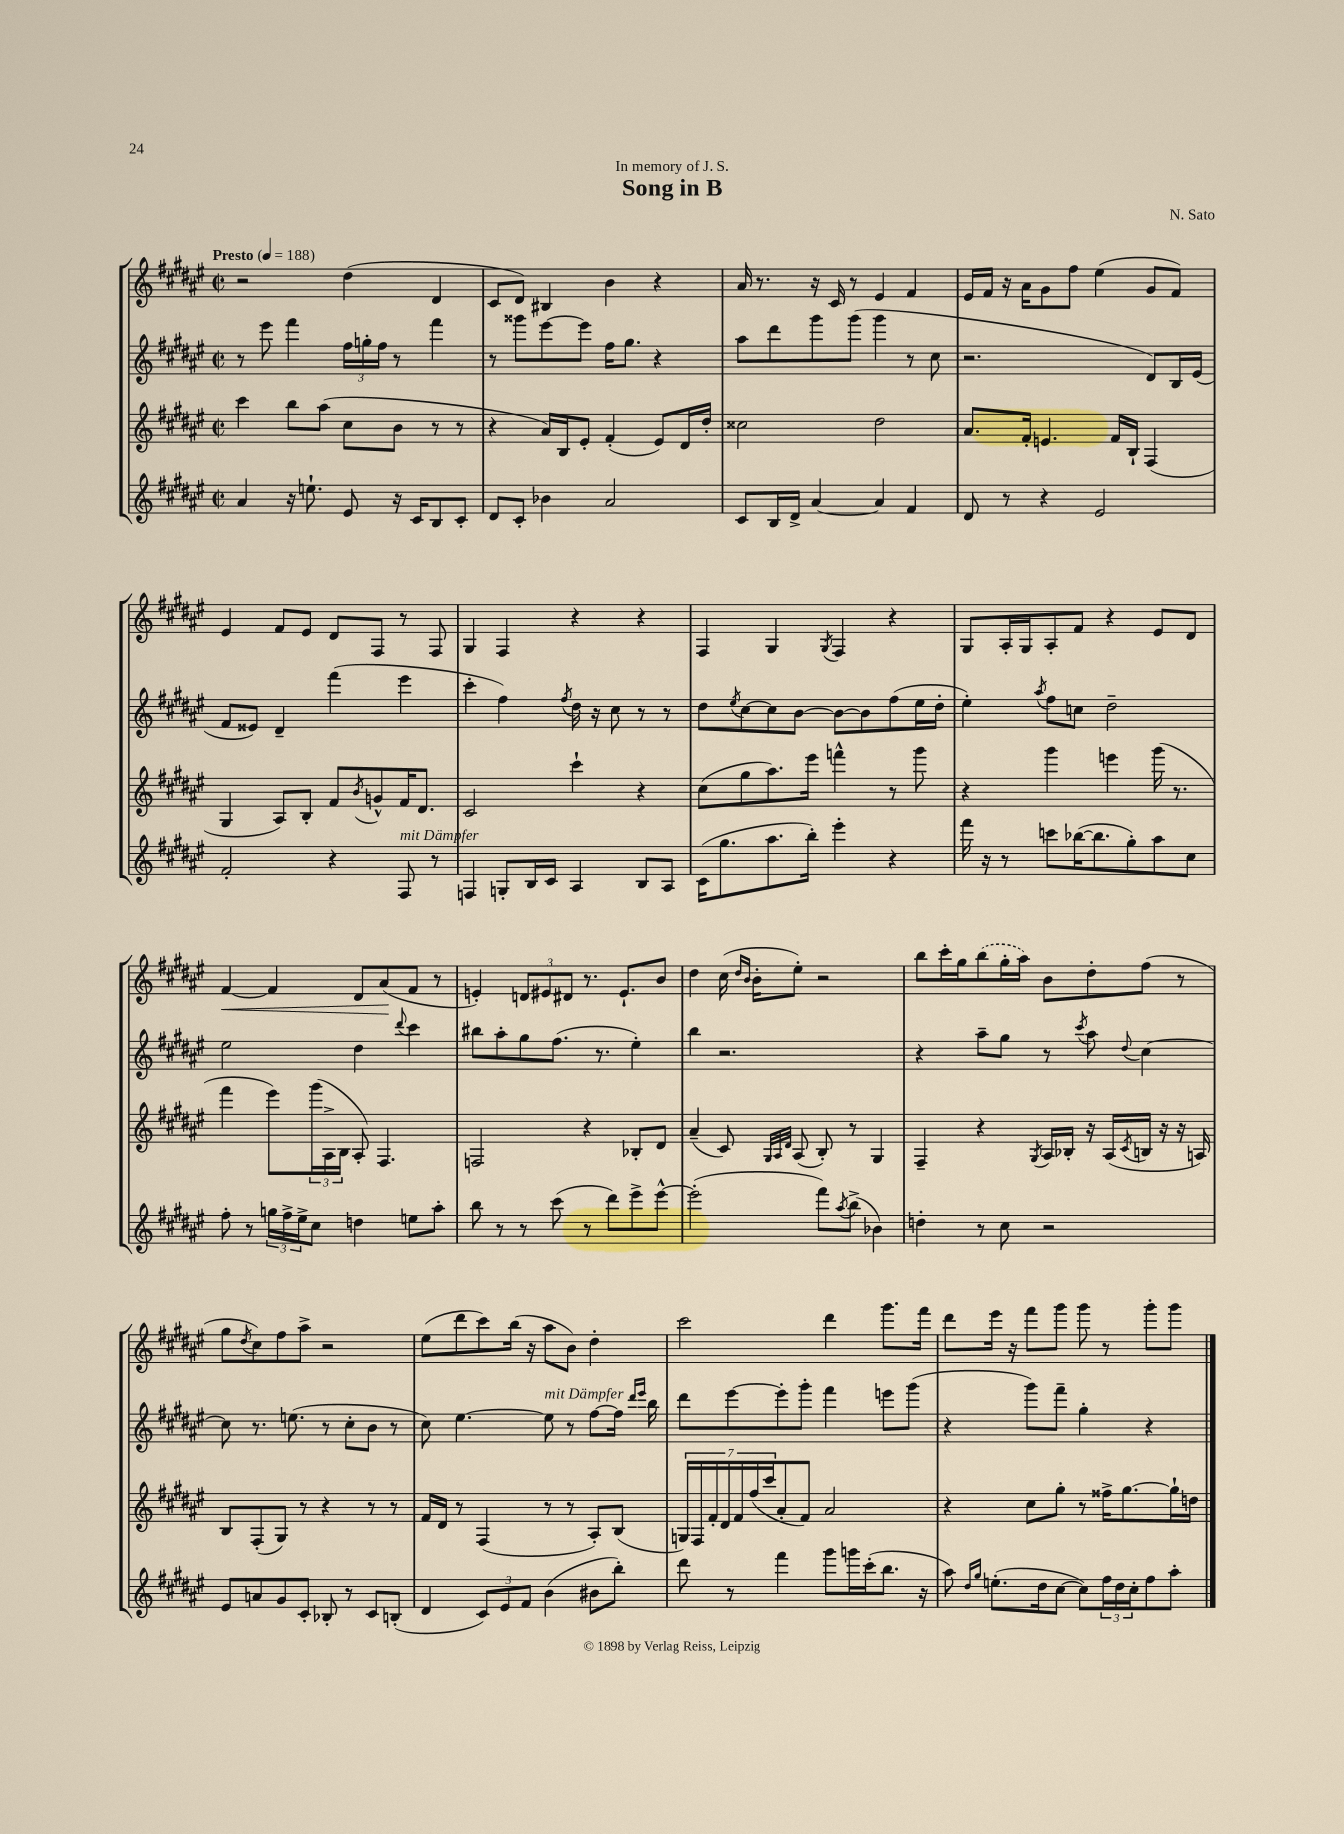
\header { title = "Song in B" composer = "N. Sato" dedication = "In memory of J. S." }
<<
\new StaffGroup <<
\new Staff = "s0" {
    \clef treble \key fis \major \defaultTimeSignature \time 2/2 \tempo "Presto" 4 = 188
    r2 dis''4( dis'4 |
    cis'8 dis'8) bis4 b'4 r4 |
    ais'16 r8. r16 cis'16 r8 eis'4 fis'4 |
    eis'16 fis'16 r16 ais'16 gis'8 fis''8 eis''4( gis'8 fis'8) |
    eis'4 fis'8 eis'8 dis'8 fis8 r8 fis8 |
    gis4 fis4 r4 r4 |
    fis4 gis4 \acciaccatura { gis8 } fis4 r4 |
    gis8 ais16-. gis16 ais8-. fis'8 r4 eis'8 dis'8 |
    fis'4~\< fis'4 dis'8 ais'8\!( fis'8 r8 |
    e'4-.) \tuplet 3/2 { d'8 eis'8 dis'8 } r8. eis'8.-! b'8 |
    dis''4 cis''16( \grace { dis''16 b'16 } b'16-. eis''8-.) r2 |
    b''8 cis'''16-. gis''16 \once \slurDashed b''8( gis''16-. ais''16) b'8 dis''8-. fis''8( r8 |
    gis''8 \acciaccatura { dis''8 } cis''8) fis''8 ais''8-> r2 |
    eis''8( dis'''8 cis'''8) b''16( r16 ais''8 b'8) dis''4-. |
    cis'''2 dis'''4 gis'''8. fis'''16 |
    dis'''8 eis'''16 r16 fis'''8 gis'''8 gis'''8 r8 gis'''8-. gis'''8 \bar "|." |
}
\new Staff = "s1" {
    \clef treble \key fis \major \defaultTimeSignature \time 2/2
    r8 eis'''8 fis'''4 \tuplet 3/2 { fis''16 g''16-. fis''16 } r8 fis'''4 |
    r8 gisis'''8 eis'''8~ eis'''8 fis''16 gis''8. r4 |
    ais''8 dis'''8 gis'''8 gis'''8( gis'''4 r8 cis''8 |
    r2. dis'8) b16 eis'16( |
    fis'8 eisis'8) dis'4-- fis'''4( eis'''4 |
    cis'''4-. fis''4) \acciaccatura { fis''8 } dis''16 r16 cis''8 r8 r8 |
    dis''8 \acciaccatura { eis''8 } cis''8~ cis''8 b'8~ b'8~ b'8 fis''8( eis''16 dis''16-. |
    eis''4-.) \acciaccatura { ais''8 } fis''8 c''8 dis''2-- |
    eis''2 dis''4 \appoggiatura { dis'''8 } cis'''4 |
    bis''8 ais''8-. gis''8 fis''8.( r8. eis''4-.) |
    b''4 r2. |
    r4 ais''8-- gis''8 r8 \acciaccatura { cis'''8 } ais''8 \appoggiatura { dis''8 } cis''4~ |
    cis''8 r8. e''8.( r8 cis''8-. b'8 r8 |
    cis''8) eis''4.~ eis''8^\markup { \italic "mit Dämpfer" } r8 fis''8~ fis''16 \grace { dis'''16 eis'''16 } b''16 |
    dis'''8 eis'''8~ eis'''8-. gis'''8-. fis'''4 e'''8 gis'''8( |
    r4 gis'''8) fis'''8-- gis''4-. r4 \bar "|." |
}
\new Staff = "s2" {
    \clef treble \key fis \major \defaultTimeSignature \time 2/2
    cis'''4 b''8 ais''8( cis''8 b'8 r8 r8 |
    r4 ais'16) b16 eis'8-. fis'4-.( eis'8) dis'16 dis''16-. |
    cisis''2 dis''2 |
    ais'8. fis'16-. e'4. fis'16 b16-! fis4( |
    gis4 ais8) b8-. fis'8 \acciaccatura { b'8 } g'8-^ fis'16 dis'8. |
    cis'2 cis'''4-! r4 |
    cis''8( gis''8 ais''8.) eis'''16 f'''4-^ r8 gis'''8 |
    r4 gis'''4 e'''4 gis'''16( r8. |
    fis'''4 eis'''8) \tuplet 3/2 { gis'''16( ais16-> b16 } ais8-.) fis4. |
    f2 r4 bes8-. dis'8 |
    ais'4--( cis'8) \grace { gis32 ais32 dis'32 } ais8( b8-.) r8 gis4 |
    fis4-- r4 \acciaccatura { gis8 } ais16 bes16-. r16 ais16( \acciaccatura { cis'8 } b16 r16 r16 a16) |
    b8 fis8-.( gis8) r8 r4 r8 r8 |
    fis'16 dis'16 r8 fis4( r8 r8 ais8-.) b8( |
    \tuplet 7/4 { g16) fis16 fis'16-. dis'16 fis'16 fis''16( cis'''16 } ais'8-. fis'8) ais'2 |
    r4 cis''8 gis''8-. r8 fisis''16-> gis''8.~ gis''16-! d''16 \bar "|." |
}
\new Staff = "s3" {
    \clef treble \key fis \major \defaultTimeSignature \time 2/2
    ais'4 r16 e''8.-! eis'8 r16 cis'16 b8 cis'8-. |
    dis'8 cis'8-. bes'4 ais'2 |
    cis'8 b16 dis'16-> ais'4~ ais'4 fis'4 |
    dis'8 r8 r4 eis'2 |
    fis'2-. r4 fis8^\markup { \italic "mit Dämpfer" } r8 |
    f4 g8-. b16 cis'16 ais4 b8 ais8 |
    cis'16( gis''8. ais''8. b''16-.) eis'''4-. r4 |
    fis'''16 r16 r8 c'''8 bes''16~( bes''8. gis''8-.) ais''8 cis''8 |
    fis''8-. r8 \tuplet 3/2 { g''16 fis''16-> eis''16-> } cis''8 d''4 e''8 ais''8-. |
    b''8 r8 r8 cis'''8( r8 dis'''8) eis'''8-> eis'''8~-^ |
    eis'''2-.( fis'''8) \acciaccatura { ais''8 } b''8->( bes'4) |
    d''4-. r8 cis''8 r2 |
    eis'8 a'8 gis'8 cis'8-. bes8-. r8 cis'8 b8-.( |
    dis'4 \tuplet 3/2 { cis'8) eis'8 fis'8 } b'4( bis'8 b''8-.) |
    dis'''8 r8 fis'''4 gis'''8 g'''16 cis'''16-.( b''8. r16 |
    ais''8) \grace { dis''16 gis''16 } e''8.-.( dis''16 cis''8~ cis''8) \tuplet 3/2 { fis''16 dis''16 cis''16-. } fis''8 ais''8-. \bar "|." |
}
>>
>>
\layout { \context { \Score \remove "Bar_number_engraver" } }
